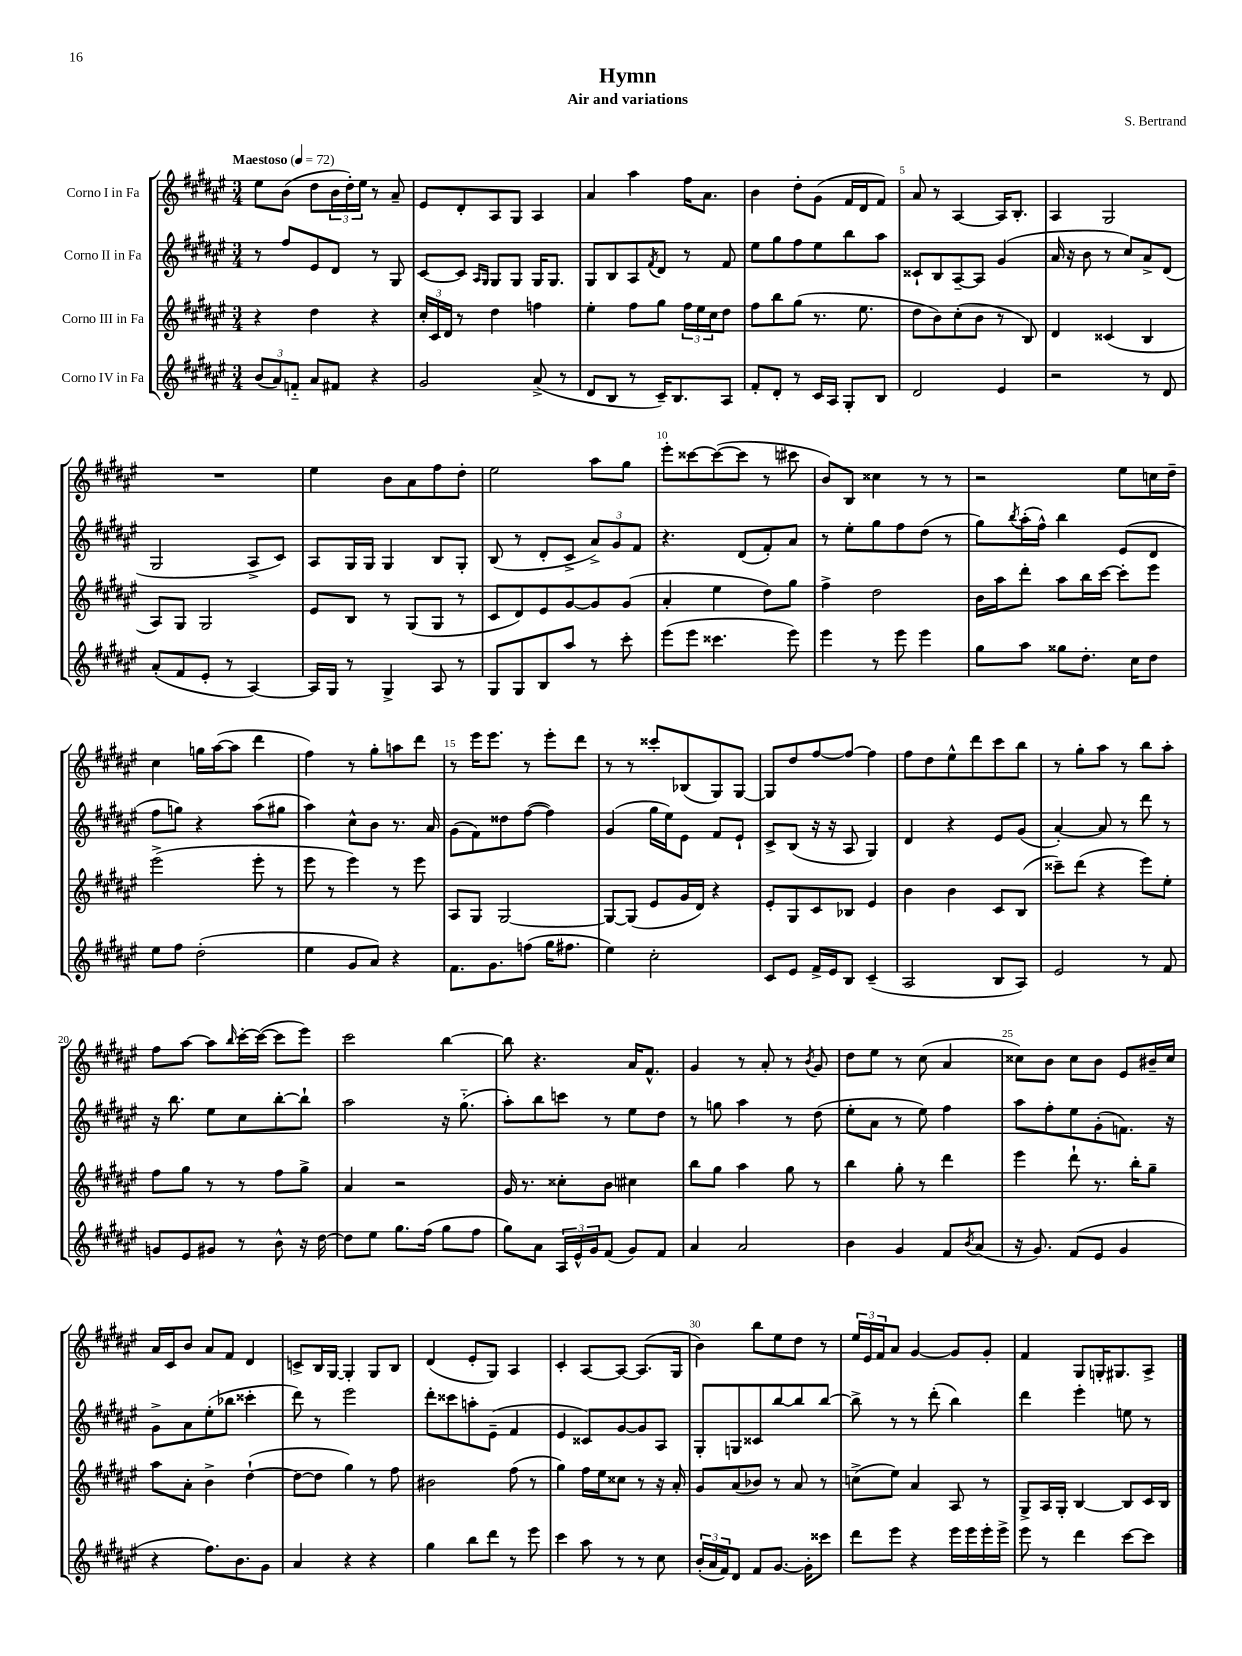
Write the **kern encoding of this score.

**kern	**kern	**kern	**kern
*staff4	*staff3	*staff2	*staff1
*clefG2	*clefG2	*clefG2	*clefG2
*k[f#c#g#d#a#e#]	*k[f#c#g#d#a#e#]	*k[f#c#g#d#a#e#]	*k[f#c#g#d#a#e#]
*M3/4	*M3/4	*M3/4	*M3/4
*MM72	*MM72	*MM72	*MM72
(12b/L	4r	8r	8ee#\L
12a#/)	.	.	.
.	.	8ff#/L	(8b\J
12f'~/J	.	.	.
8a#/L	4dd#\	8e#/	8dd#\L
8f#/J	.	8d#/J	24b\L
.	.	.	24dd#'\)
.	.	.	24ee#\JJ
4r	4r	8r	8r
.	.	8G#/	8a#~/
=	=	=	=
2g#/	24cc#'/LL	[8c#/L	8e#/L
.	24c#/	.	.
.	24d#/JJ	.	.
.	8r	8c#/]J	8d#'/
.	.	16qqA#/LL	.
.	.	16qqG#/JJ	.
.	4dd#\	8G#/L	8A#/
.	.	8G#/J	8G#/J
(8a#^/	4ff\	16G#/LK	4A#/
.	.	8.G#/J	.
8r	.	.	.
=	=	=	=
8d#/L	4ee#'\	8G#/L	4a#/
8B/J	.	8B/	.
8r	8ff#\L	8A#/	4aa#\
.	.	8qf#/	.
16c#~/LK)	8gg#\J	8d#/J	.
8.B/	.	.	.
.	24ff#\LL	8r	16ff#\LK
.	24ee#\	.	.
.	.	.	8.a#\J
.	24cc#\J	.	.
8A#/J	8dd#\J	8f#/	.
=	=	=	=
8f#'/L	8ff#\L	8ee#\L	4b\
8d#'/J	8bb\	8gg#\	.
8r	(8gg#\J	8ff#\	8dd#'\L
16c#/LL	8.r	8ee#\	(8g#\J
16A#/JJ	.	.	.
8G#'/L	.	8bb\	16f#/LL
.	8.ee#\	.	16d#/J
8B/J	.	8aa#\J	8f#/J)
=	=	=	=
2d#/	8dd#\L	8c##`/L	8a#/
.	8b\)	8B/	8r
.	(8cc#'\	[8A#~/	[4A#/
.	8b\J	8A#/]J	.
4e#/	8r	(4g#/	16A#/]LK
.	.	.	8.B'/J
.	8B/)	.	.
=	=	=	=
2r	4d#/	16a#/	4A#/
.	.	16r	.
.	.	8b\	.
.	(4c##/	8r	2G#/
.	.	8cc#/L)	.
8r	4B/	8a#^/	.
8d#/	.	(8d#/J	.
=	=	=	=
(8a#'/L	8A#/L)	2G#/	2.r
8f#/	8G#/J	.	.
8e#'/J	2G#/	.	.
8r	.	.	.
[4A#/)	.	8A#^/L	.
.	.	8c#/J)	.
=	=	=	=
16A#/]LL	8e#/L	8A#/L	4ee#\
16G#/JJ	.	.	.
8r	8B/J	16G#/L	.
.	.	16G#/JJ	.
4G#^/	8r	4G#/	8b\L
.	(8G#/L	.	8a#\
8A#/	8G#/J	8B/L	8ff#\
8r	8r	8G#'/J	8dd#'\J
=	=	=	=
8G#/L	8c#/L	(8B/	2ee#\
8G#/	8d#/)	8r	.
8B/	8e#/	8d#'/L	.
8aa#/J	[8g#/	8c#^/J	.
8r	8g#/]	12a#^/L)	8aa#\L
.	.	12g#/	.
8ccc#'\	(8g#/J	.	8gg#\J
.	.	12f#/J	.
=	=	=	=
(8eee#\L	4a#'/	4.r	8eee#'\L
8eee#\J	.	.	[8ccc##\
4.ccc##\	4ee#\	.	(8ccc##\_
.	.	(8d#/L	8ccc##\]J
.	8dd#\L)	8f#'/)	8r
8eee#\)	8gg#\J	8a#/J	8ccc#\
=	=	=	=
4eee#\	4ff#^\	8r	8b/L)
.	.	8ee#'\L	8B/J
8r	2dd#\	8gg#\	4cc##\
8eee#\	.	8ff#\	.
4eee#\	.	(8dd#\J	8r
.	.	8r	8r
=	=	=	=
8gg#\L	16b\LL	8gg#\L)	2r
.	16aa#\J	.	.
.	.	8qbb/	.
8aa#\J	8ddd#'\J	(16aa#'\L	.
.	.	16ff#^^\JJ)	.
8gg##\L	8aa#\L	4bb\	.
8.dd#'\J	16bb\L	.	.
.	[16ccc#\JJ	.	.
.	8ccc#'\]L	(8e#/L	8ee#\L
16cc#\LK	.	.	.
8dd#\J	8eee#\J	8d#/J	16cc\L
.	.	.	16dd#~\JJ
=	=	=	=
8ee#\L	(2eee#^\	8ff#\L	4cc#\
8ff#\J	.	8gg\J)	.
(2dd#'\	.	4r	16gg\LL
.	.	.	([16aa#\J
.	.	.	8aa#\]J
.	8eee#'\	(8aa#\L	4ddd#\
.	8r	8gg#\J	.
=	=	=	=
4ee#\	8eee#\	4aa#\)	4ff#\)
.	8r	.	.
8g#/L	4eee#\)	8cc#^^\L	8r
8a#/J)	.	8b\J	8gg#'\L
4r	8r	8.r	8aa\
.	8eee#\	.	8ddd#\J
.	.	16a#/	.
=	=	=	=
8.f#\L	8A#/L	(8g#\L	8r
.	8G#/J	8f#\)	16eee#\LK
8.g#\	.	.	8.eee#\J
.	[2G#/	8dd##\	.
(8ff\J	.	([8ff#\J	8r
16gg#\LK	.	4ff#\])	8eee#'\L
8.ff#\J	.	.	.
.	.	.	8ddd#\J
=	=	=	=
4ee#\)	8G#/_L	(4g#/	8r
.	(8G#/]J	.	8r
2cc#'\	8e#/L	16gg#\LL	8ccc##'/L
.	.	16ee#\J)	.
.	16g#/L	8e#\J	(8B-/
.	16d#/JJ)	.	.
.	4r	8f#/L	8G#/)
.	.	8e#`/J	[8G#/J
=	=	=	=
8c#/L	8e#'/L	8c#^/L	8G#/]L
8e#/J	8G#/	(8B/J	8dd#/
16f#^/LL	8c#/	16r	[8ff#/
16e#/J	.	16r	.
8B/J	8B-/J	8A#/	8ff#/_J
(4c#~/	4e#/	4G#/)	4ff#\]
=	=	=	=
2A#/	4b\	4d#/	8ff#\L
.	.	.	8dd#\
.	4b\	4r	8ee#^^\
.	.	.	8ddd#\
8B/L	8c#/L	8e#/L	8ccc#\
8A#/J)	(8B/J	(8g#/J	8bb\J
=	=	=	=
2e#/	8ccc##~\L)	[4a#'/)	8r
.	(8ddd#\J	.	8gg#'\L
.	4r	8a#/]	8aa#\J
.	.	8r	8r
8r	8eee#\L)	8ddd#\	8bb\L
8f#/	8ee#'\J	8r	8aa#'\J
=	=	=	=
8g/L	8ff#\L	16r	8ff#\L
.	.	8.bb\	.
8e#/	8gg#\J	.	[8aa#\J
8g#/J	8r	8ee#\L	8aa#\]L
.	.	.	16qqbb/
8r	8r	8cc#\	[16ccc#'\L
.	.	.	(16ccc#\_JJ
8b^^\	8ff#\L	[8bb'\	8ccc#\]L
16r	8gg#^\J	8bb`\]J	8eee#\J)
[16dd#\	.	.	.
=	=	=	=
8dd#\]L	4a#/	2aa#\	2ccc#\
8ee#\J	.	.	.
8.gg#\L	2r	.	.
(16ff#\Jk	.	.	.
8gg#\L	.	16r	[4bb\
.	.	(8.gg#'~\	.
8ff#\J	.	.	.
=	=	=	=
8gg#\L)	16g#/	8aa#'\L)	8bb\]
.	8.r	.	.
8a#\J	.	8bb\	4.r
24A#/LL	8cc##'\L	8ccc\J	.
24e#^^/	.	.	.
24g#/J	.	.	.
(8f#/J	8b\J	8r	.
8g#/L)	4cc#\	8ee#\L	16a#/LK
.	.	.	8.f#^^/J
8f#/J	.	8dd#\J	.
=	=	=	=
4a#/	8bb\L	8r	4g#/
.	8gg#\J	8gg\	.
2a#/	4aa#\	4aa#\	8r
.	.	.	8a#'/
.	8gg#\	8r	8r
.	.	.	8qb/
.	8r	(8dd#\	8g#/
=	=	=	=
4b\	4bb\	8ee#'\L	8dd#\L
.	.	8a#\J	8ee#\J
4g#/	8gg#'\	8r	8r
.	8r	8ee#\)	(8cc#\
8f#/L	4ddd#\	4ff#\	4a#/
8qb/	.	.	.
(8a#/J	.	.	.
=	=	=	=
16r	4eee#\	8aa#\L	8cc##\L)
8.g#/)	.	.	.
.	.	8ff#'\	8b\J
(8f#/L	8ddd#`\	8ee#\	8cc##\L
8e#/J	8.r	(8g#'\	8b\J
4g#/	.	8.f\J)	8e#/L
.	16bb'\LK	.	.
.	8gg#~\J	.	16b#~/L
.	.	16r	16cc##/JJ
=	=	=	=
4r	8aa#\L	8g#^\L	16a#/LL
.	.	.	16c#/J
.	8a#'\J	8a#\	8b/J
8.ff#\L)	4b^\	(8ee#'\	8a#/L
.	.	8bb-\J	8f#/J
8.b\	.	.	.
.	([4dd#`\	4ccc##'\	4d#/
8g#\J	.	.	.
=	=	=	=
4a#/	8dd#\_L	8ddd#\)	8c^/L
.	8dd#\]J	8r	16B/L
.	.	.	[16G#/JJ
4r	4gg#\)	2eee#\	4G#'/]
4r	8r	.	8G#/L
.	8ff#\	.	8B/J
=	=	=	=
4gg#\	2b#\	8ddd#'\L	(4d#/
.	.	8ccc##\	.
8bb\L	.	8aa'\	8e#'/L
8ddd#\J	.	(8e#~\J	8G#/J)
8r	(8ff#\	4f#/	4A#/
8eee#\	8r	.	.
=	=	=	=
4ccc#\	4gg#\)	4e#/	4c#'/
8aa#\	16ff#\LL	8c##/L)	[8A#/L
.	16ee#\J	.	.
8r	8cc##\J	[8g#/	8A#/_J
8r	8r	8g#/]	(8.A#/]L
8cc#\	16r	8A#/J	.
.	16a#'/	.	16G#/Jk
=	=	=	=
(24b'/LL	8g#/L	8G#'/L	4b\)
24a#/	.	.	.
24f#/J)	.	.	.
8d#/J	(8a#/	8G/	.
8f#/L	8b-/J)	8c##/	8bb\L
[8.g#/J	8r	[8bb/	8ee#\
.	8a#/	8bb/]	8dd#\J
16g#'\]LK	.	.	.
8ccc##\J	8r	[8bb/J	8r
=	=	=	=
8ddd#\L	(8cc^\L	8bb^\]	24ee#/LL
.	.	.	24e#/
.	.	.	24f#/J
8eee#\J	8ee#\J)	8r	8a#/J
4r	4a#/	8r	[4g#/
.	.	(8ddd#'\	.
16eee#\LL	8A#/	4bb\)	8g#/]L
16eee#\	.	.	.
16eee#'\	8r	.	8g#'/J
16eee#^\JJ	.	.	.
=	=	=	=
8eee#\	8G#^/L	4ddd#\	4f#/
8r	16A#/L	.	.
.	16G#'/JJ	.	.
4ddd#\	[4B/	4eee#'\	8G#/L
.	.	.	16G'/K
.	.	.	8.G#/
[8ccc#\L	8B/]L	8ee\	.
8ccc#\]J	16c#/L	8r	8A#^/J
.	16B/JJ	.	.
==	==	==	==
*-	*-	*-	*-
